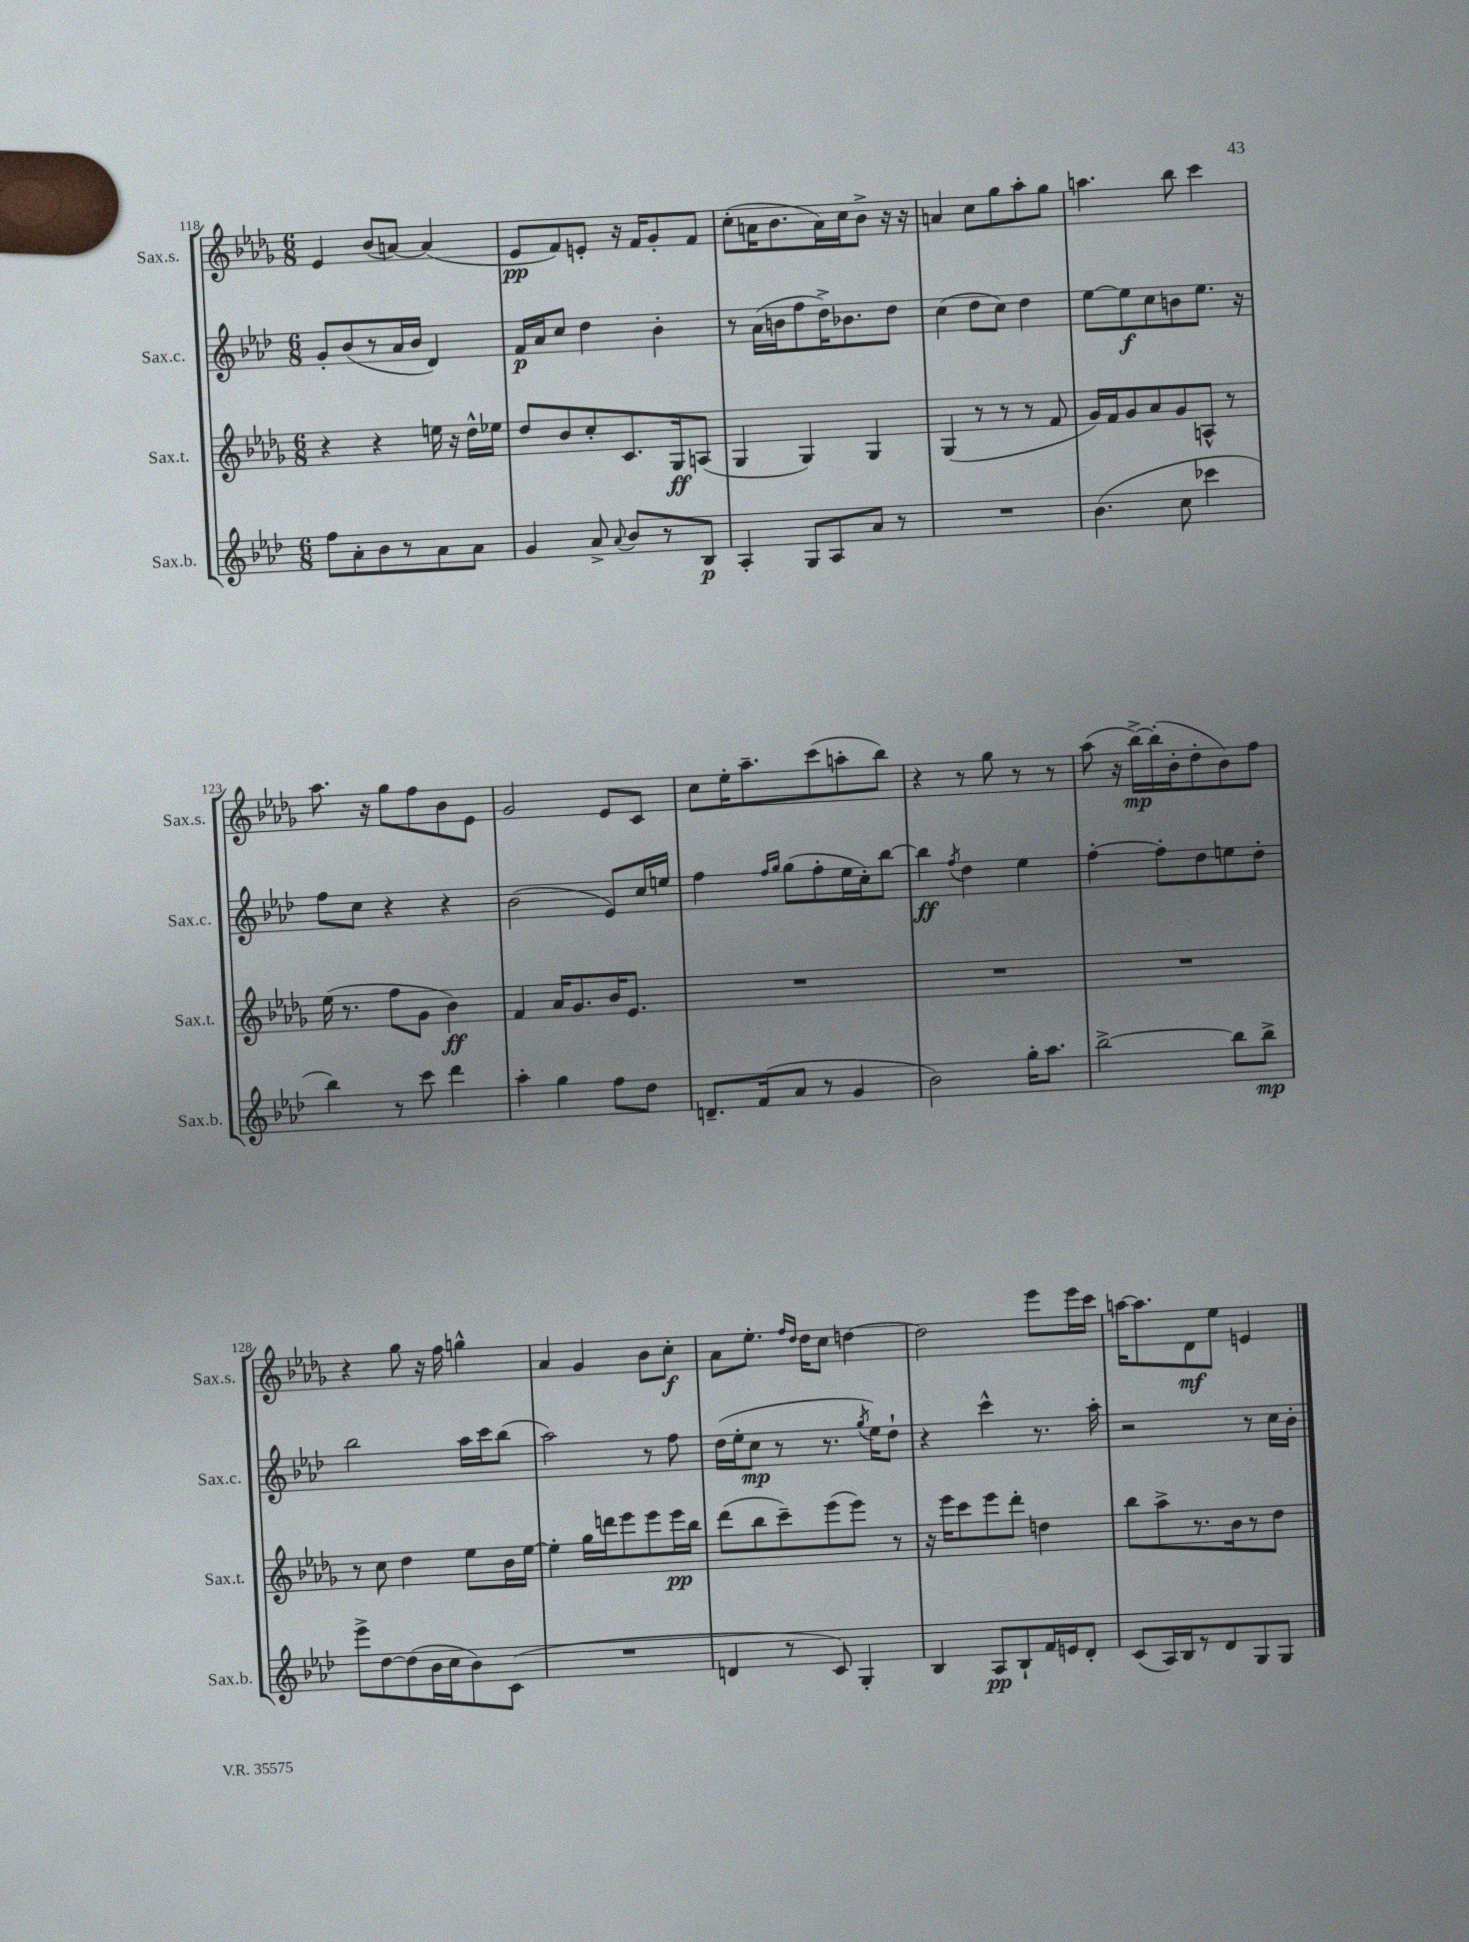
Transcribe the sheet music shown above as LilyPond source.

<<
\new StaffGroup <<
\new Staff = "s0" \with { instrumentName = "Sax.s." shortInstrumentName = "Sax.s." } {
    \clef treble \key des \major \numericTimeSignature \time 6/8
    \autoBeamOff ees'4 bes'8[( a'8]~) a'4( |
    ees'8[\pp f'8) e'8]-. r16 f'16[ ges'8-. f'8] |
    c''8[-.( a'16 bes'8. a'16) c''16 bes'8]-> r16 r16 |
    a'4 c''8[ ges''8 aes''8-. ges''8] |
    a''4. bes''8 c'''4 |
    aes''8. r16 ges''8[ f''8 bes'8 ees'8] |
    ges'2 ees'8[ c'8] |
    c''8[ ees''16-. aes''8.-- c'''8( a''8-. bes''8]) |
    r4 r8 ges''8 r8 r8 |
    aes''8( r16 bes''16[~->\mp) bes''16-.( bes'16-. des''8-. bes'8) f''8] |
    r4 ges''8 r16 f''16 g''4-^ |
    aes'4 ges'4 bes'8[ c''8]-.\f |
    aes'8[ ees''8.]-. \grace { f''16[ des''16] } des''16[ c''8] d''4~ |
    d''2 ees'''8[ ees'''16 c'''16] |
    a''16[~ a''8. des'8\mf ees''8] e'4 \bar "|." |
}
\new Staff = "s1" \with { instrumentName = "Sax.c." shortInstrumentName = "Sax.c." } {
    \clef treble \key aes \major \numericTimeSignature \time 6/8
    \autoBeamOff g'8[-. bes'8( r8 aes'16 bes'16] des'4) |
    f'16[\p aes'16 c''8] des''4 bes'4-. |
    r8 aes'16[( b'16 f''8 des''16->) bes'8. des''8] |
    c''4( des''8[ c''8]) des''4 |
    ees''8[~ ees''8\f c''8 b'8 ees''8.] r16 |
    f''8[ c''8] r4 r4 |
    bes'2( ees'8[) c''16 e''16] |
    f''4 \grace { f''16[ g''16] } g''8[( f''8-. ees''16 c''16-.) bes''8]~ |
    bes''4\ff \acciaccatura { f''8 } des''4 ees''4 |
    f''4~-. f''8[-. des''8 e''8 des''8]-. |
    bes''2 aes''16[ c'''16 bes''8]( |
    aes''2) r8 f''8 |
    des''16[( ees''16-. c''8]\mp r8 r8. \acciaccatura { g''8 } ees''16[) des''8]-! |
    r4 c'''4-^ r8. aes''16-. |
    r2 r8 c''16[ bes'16]-. \bar "|." |
}
\new Staff = "s2" \with { instrumentName = "Sax.t." shortInstrumentName = "Sax.t." } {
    \clef treble \key des \major \numericTimeSignature \time 6/8
    \autoBeamOff r4 r4 e''16 r16 des''16[-^ ees''16] |
    des''8[ bes'8 c''8-. c'8. ges16\ff a8]( |
    ges4 ges4) ges4 |
    ges4( r8 r8 r8 f'8 |
    ges'16[) f'16 ges'8 aes'8 ges'8 a8]-^ r8 |
    ees''16( r8. f''8[ ges'8] bes'4\ff) |
    f'4 aes'16[ ges'8. bes'16 ees'8.] |
    R2. |
    R2. |
    R2. |
    r8 c''8 des''4 ees''8[ bes'16 ees''16]~ |
    ees''4-. ges''16[ d'''16 ees'''8 ees'''8 ees'''16\pp bes''16] |
    des'''8[( bes''8 c'''8--) ees'''8( ees'''8]) r8 |
    r16 ees'''16[ c'''8 ees'''8 des'''8]-. d''4 |
    bes''8[ aes''8-> r8. bes'16 r8 des''8] \bar "|." |
}
\new Staff = "s3" \with { instrumentName = "Sax.b." shortInstrumentName = "Sax.b." } {
    \clef treble \key aes \major \numericTimeSignature \time 6/8
    \autoBeamOff f''8[ aes'8-. bes'8 r8 aes'8 aes'8] |
    g'4 aes'8-> \appoggiatura { aes'8 } bes'8[ r8 bes8]\p |
    aes4-. g8[ aes8 aes'8] r8 |
    R2. |
    bes'4.( c''8 ces'''4 |
    bes''4) r8 c'''8 des'''4 |
    aes''4-. g''4 f''8[ des''8] |
    d'8.[-- f'16( aes'8] r8 g'4 |
    bes'2) g''16[-. aes''8.] |
    bes''2~-> bes''8[ bes''8]->\mp |
    ees'''8[-> des''8~ des''8( bes'16 c''16 bes'8) c'8]( |
    R2. |
    d'4 r8 c'8) g4-. |
    bes4 aes8[\pp bes8-! f'16 e'16 des'8]-. |
    c'8[( aes16) bes16 r8 des'8 g8 g8] \bar "|." |
}
>>
>>
\layout { \context { \Score currentBarNumber = #118 } }
